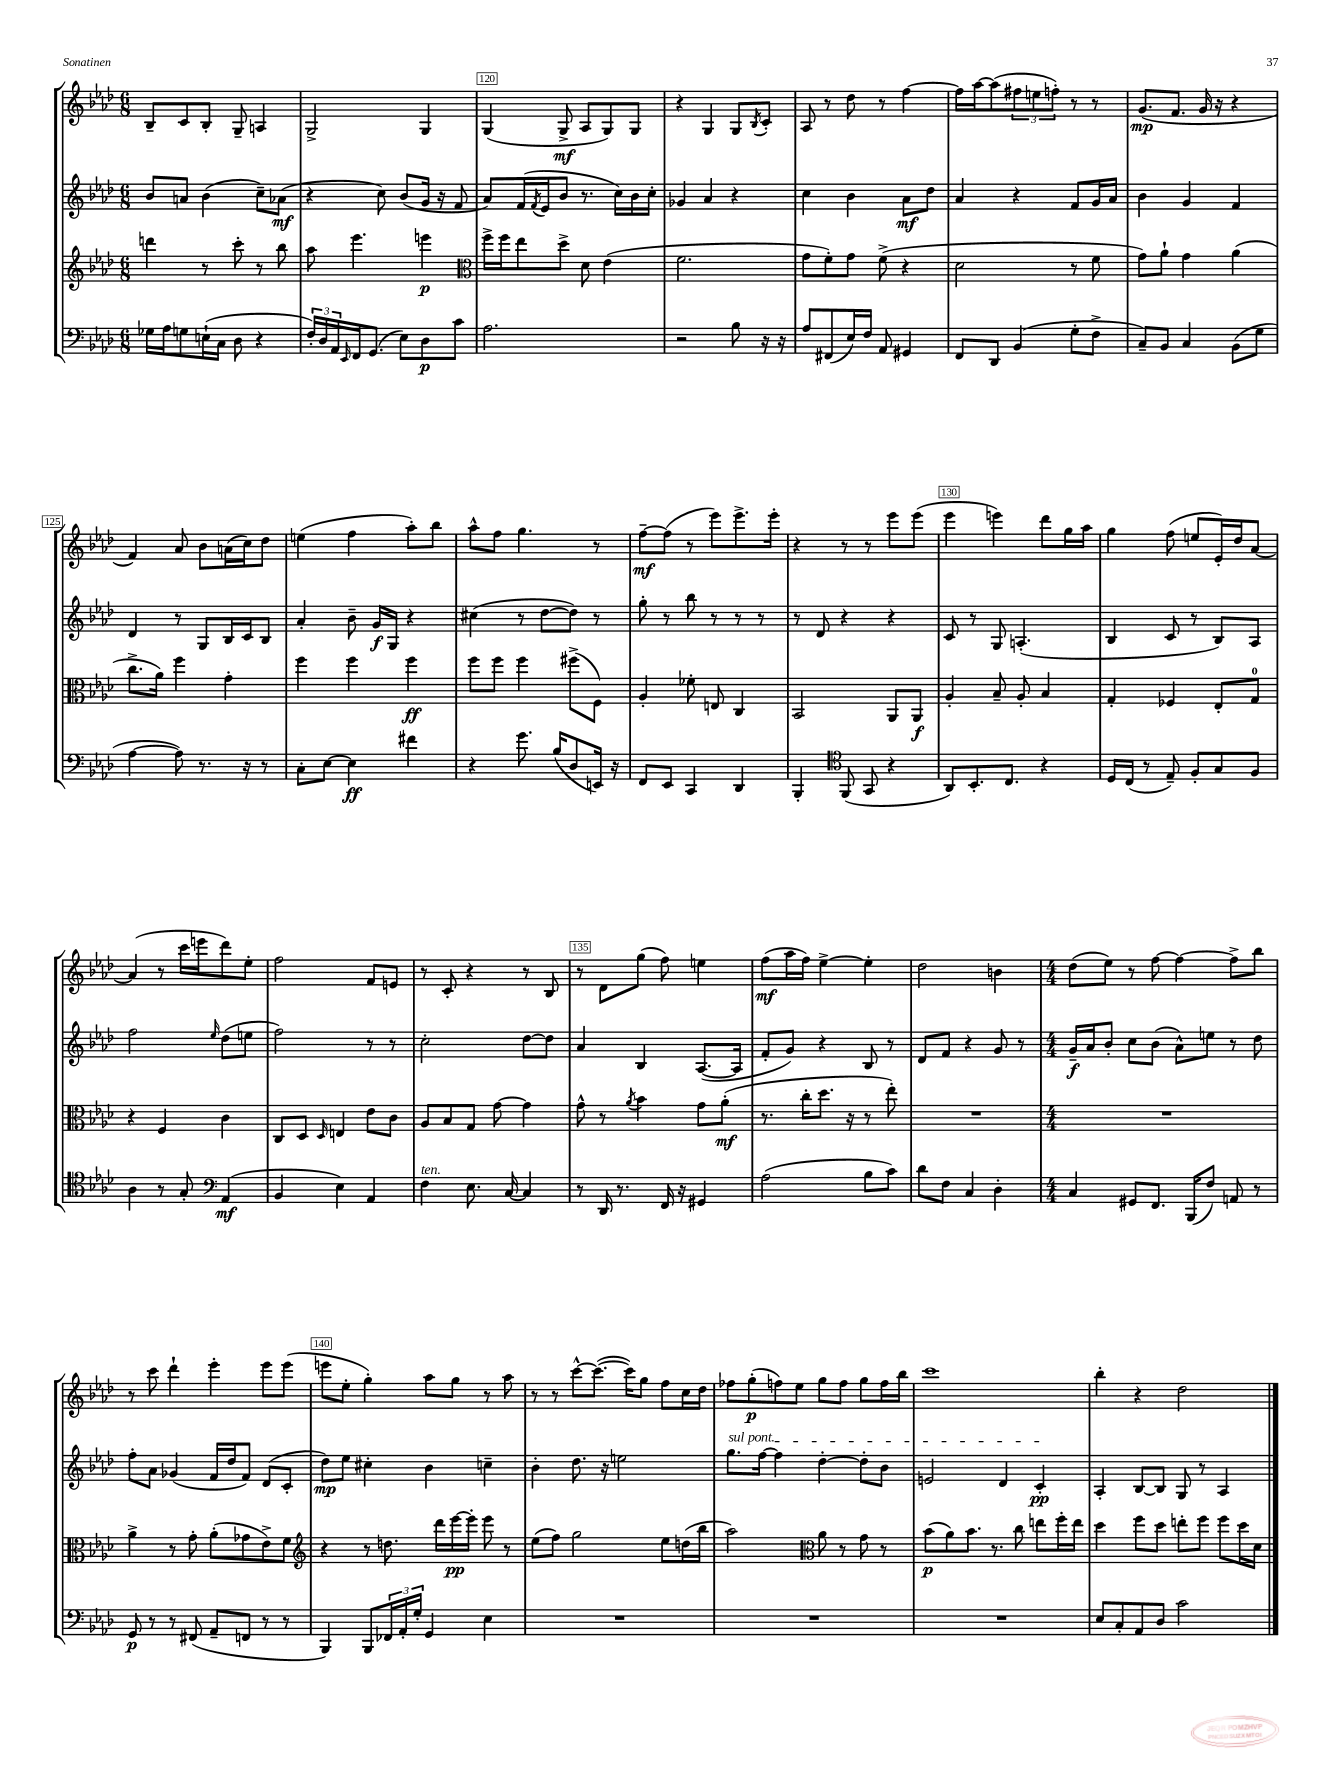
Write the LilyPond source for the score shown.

<<
\new StaffGroup <<
\new Staff = "s0" {
    \clef treble \key aes \major \numericTimeSignature \time 6/8
    bes8-- c'8 bes8-. g8-- a4 |
    g2-> g4 |
    g4( g8->\mf aes8 g8) g8 |
    r4 g4 g8 \acciaccatura { bes8 } c'8-. |
    aes8 r8 des''8 r8 f''4~ |
    f''16 aes''16~ aes''8( \tuplet 3/2 { fis''8 e''8 f''8-.) } r8 r8 |
    g'8.\mp( f'8. g'16 r16 r4 |
    f'4) aes'8 bes'8 a'16( c''16) des''8 |
    e''4( f''4 aes''8-.) bes''8 |
    aes''8-^ f''8 g''4. r8 |
    f''8~--\mf f''8( r8 ees'''8) ees'''8.-> ees'''16-. |
    r4 r8 r8 ees'''8 ees'''8( |
    ees'''4 e'''4) des'''8 g''16 aes''16 |
    g''4 f''8( e''8 ees'16-.) des''16 aes'8~ |
    aes'4( r8 c'''16 e'''16 des'''8) ees''8-. |
    f''2 f'8 e'8 |
    r8 c'8-. r4 r8 bes8 |
    r8 des'8 g''8( f''8) e''4 |
    f''8\mf( aes''16 f''16) ees''4~-> ees''4-. |
    des''2 b'4 |
    \numericTimeSignature \time 4/4 des''8( ees''8) r8 f''8~ f''4~ f''8-> bes''8 |
    r8 c'''8 des'''4-! ees'''4-. ees'''8 ees'''8( |
    e'''8 ees''8-. g''4-.) aes''8 g''8 r8 aes''8 |
    r8 r8 c'''8~-^ c'''8.~( c'''16) g''8 f''8 c''16 des''16 |
    fes''8 g''8-.\p( f''8) ees''8 g''8 f''8 g''8 f''16 bes''16 |
    c'''1 |
    bes''4-. r4 des''2 \bar "|." |
}
\new Staff = "s1" {
    \clef treble \key aes \major \numericTimeSignature \time 6/8
    bes'8 a'8 bes'4( c''8--) aes'8\mf( |
    r4 c''8) bes'8( g'16 r16 f'8 |
    aes'8) f'16( \acciaccatura { f'8 } ees'16 bes'8 r8. c''16) bes'16 c''16-. |
    ges'4 aes'4 r4 |
    c''4 bes'4 aes'8\mf des''8 |
    aes'4 r4 f'8 g'16 aes'16 |
    bes'4 g'4 f'4 |
    des'4 r8 g8 bes16 c'16 bes8 |
    aes'4-. bes'8-- g'16\f g16 r4 |
    cis''4( r8 des''8~ des''8) r8 |
    g''8-. r8 bes''8 r8 r8 r8 |
    r8 des'8 r4 r4 |
    c'8 r8 g8 a4.-.( |
    bes4 c'8 r8 bes8) aes8 |
    f''2 \grace { ees''16 } des''8( e''8 |
    f''2) r8 r8 |
    c''2-. des''8~ des''8 |
    aes'4 bes4 aes8.~( aes16 |
    f'8-. g'8) r4 bes8 r8 |
    des'8 f'8 r4 g'8 r8 |
    \numericTimeSignature \time 4/4 g'16--\f aes'16 bes'8-. c''8 bes'8( aes'8-^) e''8 r8 des''8 |
    f''8-. aes'8 ges'4( f'16 des''16 f'8) des'8( c'8-. |
    des''8\mp) ees''8 cis''4-. bes'4 c''4-- |
    bes'4-. des''8. r16 e''2 |
    \once \override TextSpanner.bound-details.left.text = \markup { \italic "sul pont." } g''8.\startTextSpan f''16~ f''4 des''4~-. des''8-. bes'8 |
    e'2 des'4 c'4-.\pp\stopTextSpan |
    aes4-. bes8~ bes8 g8 r8 aes4 \bar "|." |
}
\new Staff = "s2" {
    \clef treble \key aes \major \numericTimeSignature \time 6/8
    d'''4 r8 c'''8-. r8 bes''8 |
    aes''8 ees'''4. e'''4\p |
    \clef alto f''16-> f''16 ees''8 des''8-> des'8 ees'4( |
    f'2. |
    g'8 f'8-.) g'8 f'8->( r4 |
    des'2 r8 f'8 |
    g'8) aes'8-! g'4 aes'4( |
    c''8.-> aes'16) f''4 g'4-. |
    f''4 f''4 f''4\ff |
    f''8 f''8 f''4 fis''8->( f8) |
    aes4-. fes'8-. e8 c4 |
    bes,2 aes,8 aes,8\f |
    aes4-. bes8-- aes8-. bes4 |
    g4-. fes4 ees8-. g8-0 |
    r4 f4 c'4 |
    c8 des8 \grace { des16 } e4 ees'8 c'8 |
    aes8 bes8 g8 g'8~ g'4 |
    g'8-^ r8 \acciaccatura { aes'8 } bes'4 g'8 aes'8-.\mf( |
    r8. c''16-. des''8. r16 r8 ees''8-.) |
    R2. |
    \numericTimeSignature \time 4/4 R1 |
    aes'4-> r8 g'8-. aes'8-.( ges'8 ees'8->) f'8 |
    \clef treble r4 r8 d''8. des'''16 ees'''16~\pp ees'''16-. ees'''8 r8 |
    ees''8( f''8) g''2 ees''8 d''16( bes''16 |
    aes''2) \clef alto aes'8 r8 g'8 r8 |
    bes'8\p( aes'8) bes'8. r8. c''8 e''8 f''16-. e''16 |
    des''4 f''8 des''8 e''8-. f''8 f''8 des''16 des'16 \bar "|." |
}
\new Staff = "s3" {
    \clef bass \key aes \major \numericTimeSignature \time 6/8
    ges16 aes16 g8 e16-!( c16 des8 r4 |
    \tuplet 3/2 { f16-.) des16 aes,16 } \grace { ees,16 } f,16 g,8.( ees8) des8\p c'8 |
    aes2. |
    r2 bes8 r16 r16 |
    aes8 fis,8( ees16) f16 aes,8 gis,4 |
    f,8 des,8 bes,4( g8-. f8-> |
    c8--) bes,8 c4 bes,8( g8 |
    aes4~ aes8) r8. r16 r8 |
    c8-. ees8~ ees4\ff fis'4 |
    r4 g'8. bes16( des8 e,16) r16 |
    f,8 ees,8 c,4 des,4 |
    bes,,4-. \clef tenor f,8( g,8 r4 |
    aes,8) bes,8.-. c8. r4 |
    des16 c16( r8 ees8--) f8-. g8 f8 |
    aes4 r8 g8-. \clef bass aes,4\mf( |
    bes,4 ees4) aes,4 |
    f4^\markup { \italic "ten." } ees8. c16~ c4 |
    r8 des,16 r8. f,16 r16 gis,4 |
    aes2( bes8 c'8) |
    des'8 f8 c4 des4-. |
    \numericTimeSignature \time 4/4 c4 gis,8 f,8. bes,,16( f8) a,8 r8 |
    g,8\p r8 r8 fis,8( aes,8-- f,8 r8 r8 |
    bes,,4) bes,,8 \tuplet 3/2 { fes,16 aes,16-. g16-. } g,4 ees4 |
    R1 |
    R1 |
    R1 |
    ees8 c8-. aes,8 des8 c'2 \bar "|." |
}
>>
>>
\layout { \context { \Score currentBarNumber = #118 \override BarNumber.break-visibility = ##(#f #t #t) barNumberVisibility = #(every-nth-bar-number-visible 5) \override BarNumber.stencil = #(make-stencil-boxer 0.1 0.3 ly:text-interface::print) } }
